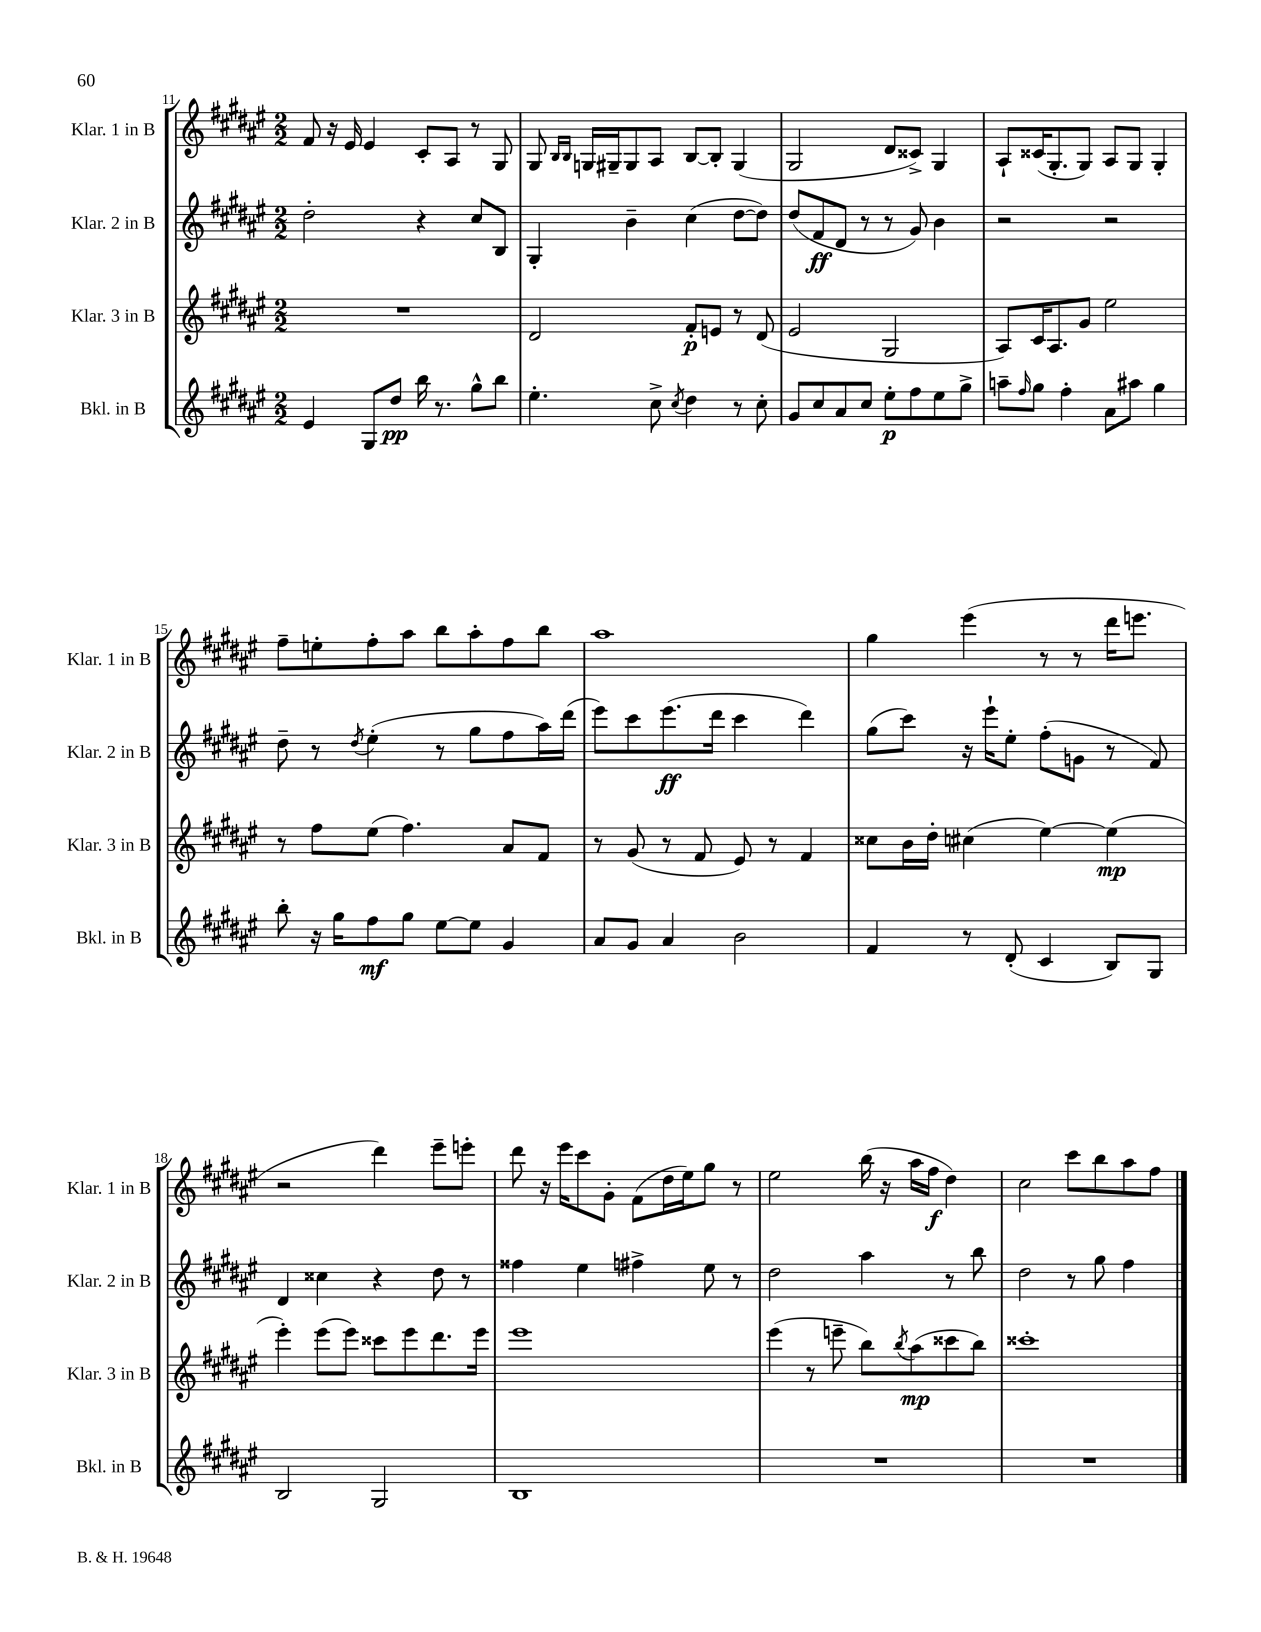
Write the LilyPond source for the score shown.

<<
\new StaffGroup <<
\new Staff = "s0" \with { instrumentName = "Klar. 1 in B" shortInstrumentName = "Klar. 1 in B" } {
    \clef treble \key fis \major \numericTimeSignature \time 2/2
    fis'8 r16 eis'16 eis'4 cis'8-. ais8 r8 gis8 |
    gis8 \grace { b16 b16 } g16 gis16-- gis8 ais8 b8~ b8-. gis4( |
    gis2 dis'8 cisis'8->) gis4 |
    ais8-! cisis'16( gis8.-. gis8) ais8 gis8 gis4-. |
    fis''8-- e''8-. fis''8-. ais''8 b''8 ais''8-. fis''8 b''8 |
    ais''1 |
    gis''4 eis'''4( r8 r8 dis'''16 e'''8. |
    r2 dis'''4) eis'''8-- e'''8-. |
    dis'''8 r16 eis'''16 cis'''8 gis'8-. fis'8( dis''16 eis''16) gis''8 r8 |
    eis''2 b''16( r16 ais''16 fis''16\f dis''4) |
    cis''2 cis'''8 b''8 ais''8 fis''8 \bar "|." |
}
\new Staff = "s1" \with { instrumentName = "Klar. 2 in B" shortInstrumentName = "Klar. 2 in B" } {
    \clef treble \key fis \major \numericTimeSignature \time 2/2
    dis''2-. r4 cis''8 b8 |
    gis4-. b'4-- cis''4( dis''8~ dis''8) |
    dis''8( fis'8\ff dis'8 r8 r8 gis'8) b'4 |
    r2 r2 |
    dis''8-- r8 \acciaccatura { dis''8 } eis''4-.( r8 gis''8 fis''8 ais''16) dis'''16( |
    eis'''8) cis'''8 eis'''8.\ff( dis'''16 cis'''4 dis'''4) |
    gis''8( cis'''8) r16 eis'''16-! eis''8-. fis''8-.( g'8 r8 fis'8) |
    dis'4 cisis''4 r4 dis''8 r8 |
    fisis''4 eis''4 fis''4-> eis''8 r8 |
    dis''2 ais''4 r8 b''8 |
    dis''2 r8 gis''8 fis''4 \bar "|." |
}
\new Staff = "s2" \with { instrumentName = "Klar. 3 in B" shortInstrumentName = "Klar. 3 in B" } {
    \clef treble \key fis \major \numericTimeSignature \time 2/2
    R1 |
    dis'2 fis'8-.\p e'8 r8 dis'8( |
    eis'2 gis2 |
    ais8) cis'16 ais8. gis'8 eis''2 |
    r8 fis''8 eis''8( fis''4.) ais'8 fis'8 |
    r8 gis'8( r8 fis'8 eis'8) r8 fis'4 |
    cisis''8 b'16 dis''16-. cis''4( eis''4~) eis''4\mp( |
    eis'''4-.) eis'''8( eis'''8) cisis'''8 eis'''8 dis'''8. eis'''16 |
    eis'''1 |
    eis'''4( r8 e'''8-- b''8) \acciaccatura { b''8 } ais''8\mp( cisis'''8 b''8) |
    cisis'''1-. \bar "|." |
}
\new Staff = "s3" \with { instrumentName = "Bkl. in B" shortInstrumentName = "Bkl. in B" } {
    \clef treble \key fis \major \numericTimeSignature \time 2/2
    eis'4 gis8 dis''8\pp b''16 r8. gis''8-^ b''8 |
    eis''4.-. cis''8-> \acciaccatura { cis''8 } dis''4 r8 cis''8-. |
    gis'8 cis''8 ais'8 cis''8 eis''8-.\p fis''8 eis''8 gis''8-> |
    a''8-- \grace { fis''16 } gis''8 fis''4-. ais'8 ais''8 gis''4 |
    b''8-. r16 gis''16 fis''8\mf gis''8 eis''8~ eis''8 gis'4 |
    ais'8 gis'8 ais'4 b'2 |
    fis'4 r8 dis'8-.( cis'4 b8) gis8 |
    b2 gis2 |
    b1 |
    R1 |
    R1 \bar "|." |
}
>>
>>
\layout { \context { \Score currentBarNumber = #11 } }
